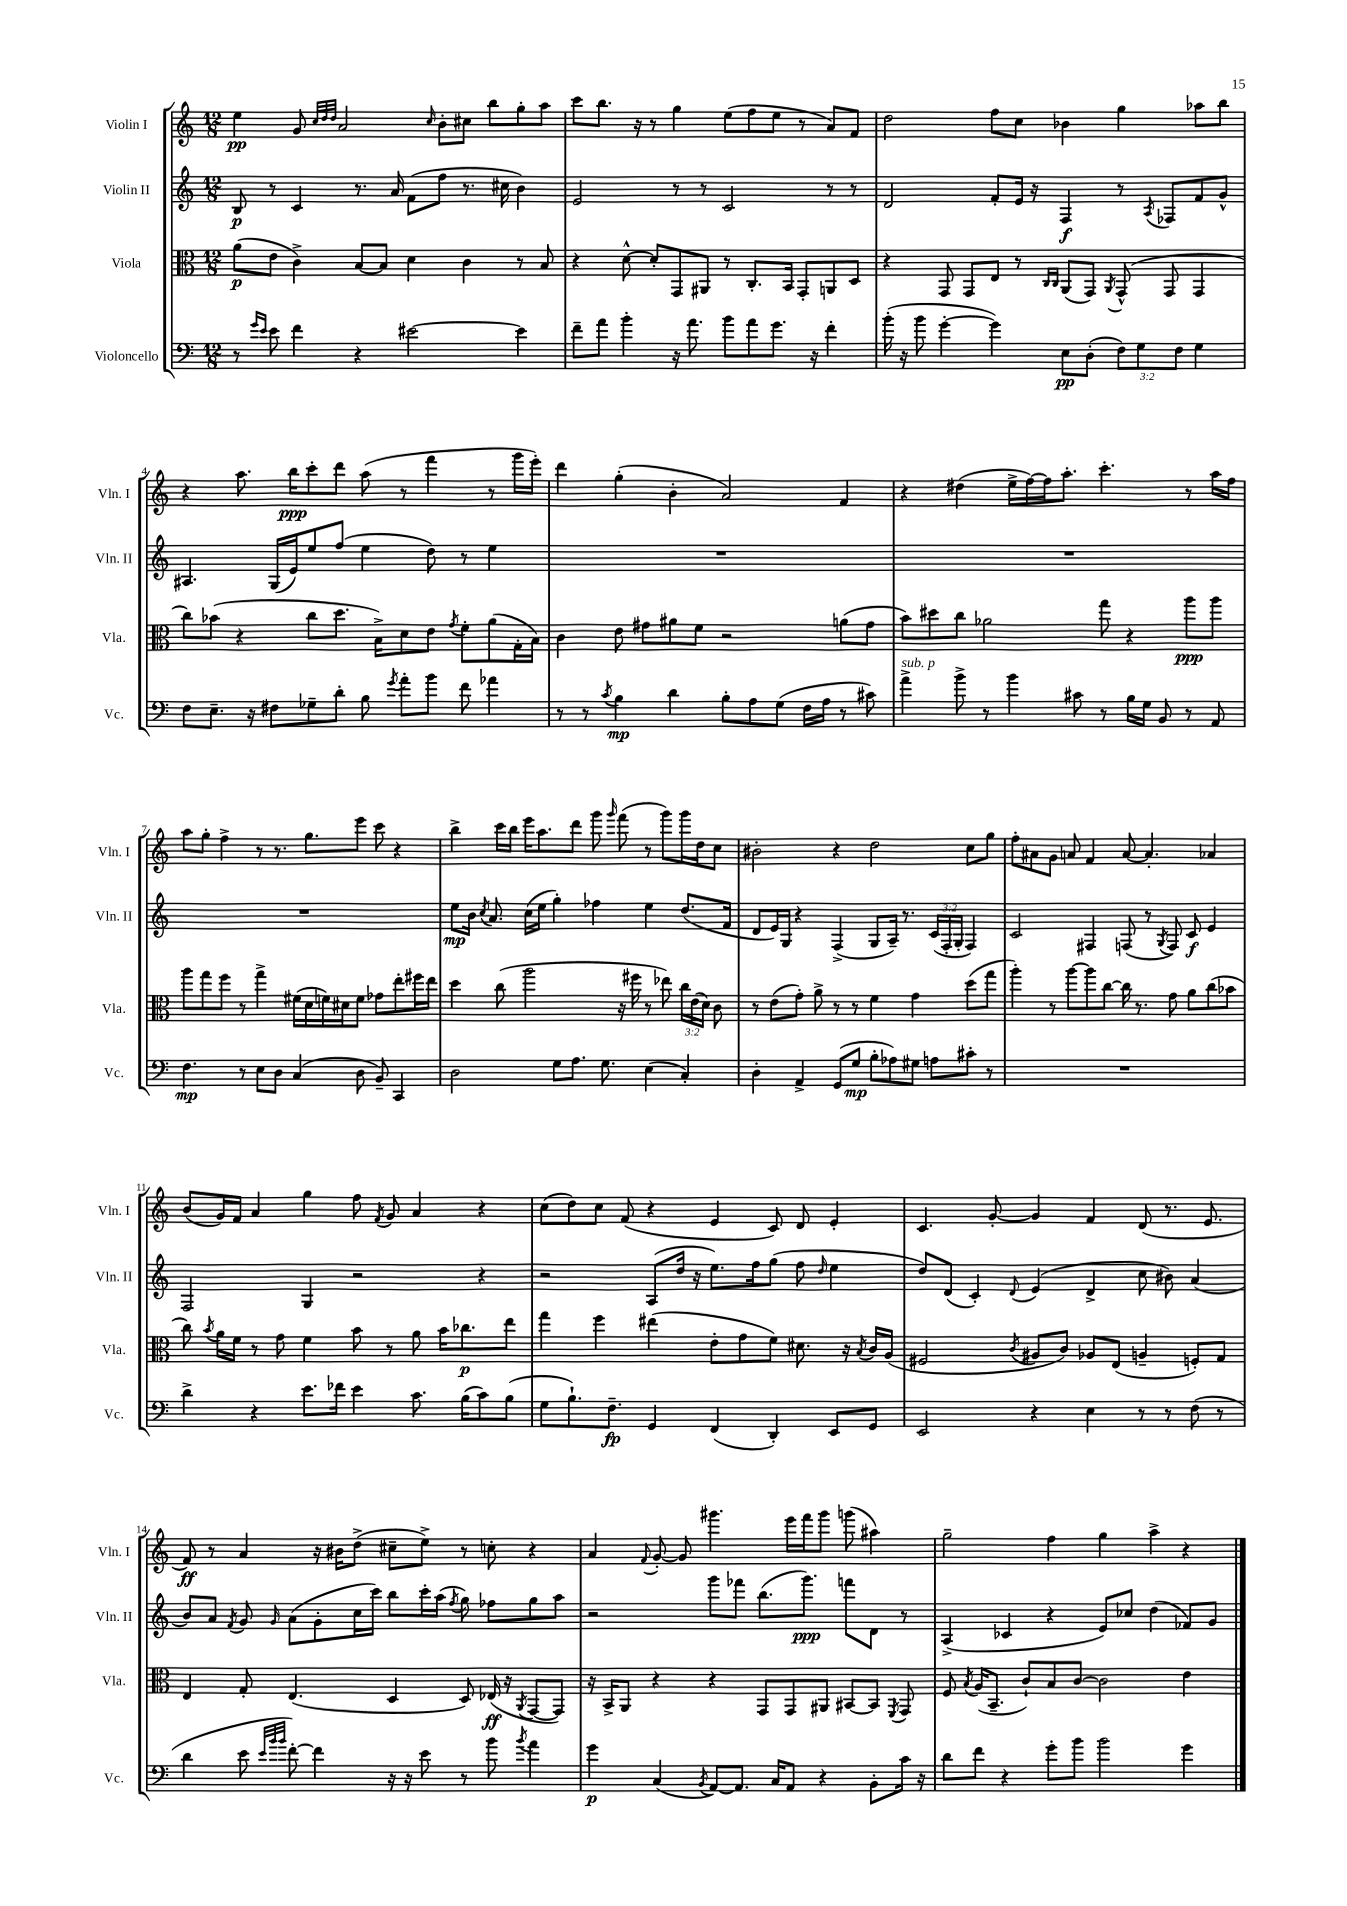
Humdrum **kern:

**kern	**kern	**kern	**kern
*staff4	*staff3	*staff2	*staff1
*clefF4	*clefC3	*clefG2	*clefG2
*k[]	*k[]	*k[]	*k[]
*M12/8	*M12/8	*M12/8	*M12/8
8r	(8a	8B	4ee
16qqg	.	.	.
16qqe	.	.	.
8e	8e	8r	.
4f	4c^)	4c	8g
.	.	.	32qqcc
.	.	.	32qqdd
.	.	.	32qqdd
.	.	.	2a
4r	[8B	8.r	.
.	8B]	.	.
.	.	16a	.
[2e#	4d	(8f	.
.	.	.	16qqcc
.	.	8ff	8b'
.	4c	8.r	8cc#
.	.	.	8bb
.	.	16cc#	.
4e#]	8r	4b)	8gg'
.	8B	.	8aa
=	=	=	=
8f~	4r	2e	8ccc
8a	.	.	8.bb
4b'	[8d^^	.	.
.	.	.	16r
.	8d']	.	8r
16r	8GG	8r	4gg
8.a	.	.	.
.	8AA#	8r	.
8b	8r	2c	(8ee
8a	8.C'	.	8ff
8.g	.	.	8ee
.	16BB	.	.
.	8GG'	.	8r
16r	.	.	.
4f'	8AA	8r	8a)
.	8D	8r	8f
=	=	=	=
(16b'	4r	2d	2dd
16r	.	.	.
8b	.	.	.
[4g'	8GG	.	.
.	8GG	.	.
4g])	8E	8f'	8ff
.	8r	16e	8cc
.	.	16r	.
.	16qqC	.	.
.	16qqC	.	.
8E	(8AA	4F	4b-
(8D'	8GG)	.	.
.	8qAA	.	.
12F)	(8GG^^	8r	4gg
12G	.	.	.
.	.	8qA	.
.	8GG	8F-	.
12F	.	.	.
4G	4GG	8f	8aa-
.	.	8g^^	8bb
=	=	=	=
8F	8cc)	4.A#	4r
8.E~	(8b-	.	.
.	4r	.	8.aa
16r	.	.	.
8F#	.	(16G	.
.	.	16e)	16bb
8G-~	8cc	8ee	8ccc'
8d'	8.dd	(8ff	8ddd
8B	.	4ee	(8aa
.	16B^)	.	.
8qg	.	.	.
8a'	8d	.	8r
8b	8e	8dd)	4fff
.	8qg	.	.
8f	8f'	8r	.
4a-	(8a	4ee	8r
.	16G'	.	16ggg
.	16B)	.	16eee')
=	=	=	=
8r	4c	1.r	4ddd
8r	.	.	.
8qc	.	.	.
4B	8e	.	(4gg'
.	8g#	.	.
4d	8a#	.	4b'
.	8f	.	.
8B'	2r	.	2a)
8A	.	.	.
(8G	.	.	.
16F	.	.	.
16A	.	.	.
8r	(8a	.	4f
8c#)	8g#	.	.
=	=	=	=
4a^	8b)	1.r	4r
.	8dd#	.	.
8b^	8cc	.	(4dd#
8r	2a-	.	.
4b	.	.	16ee^
.	.	.	[16ff)
.	.	.	16ff]
.	.	.	8.aa'
8c#	.	.	.
8r	8gg	.	4.ccc'
16B	4r	.	.
16G	.	.	.
8BB	.	.	.
8r	8aa	.	8r
8AA	8aa	.	16aa
.	.	.	16ff
=	=	=	=
4.F	8aa	1.r	8aa
.	8gg	.	8gg'
.	8ff	.	4ff^
8r	8r	.	.
8E	4gg^	.	8r
8D	.	.	8.r
(4C	(16f#	.	.
.	16d	.	8.gg
.	16f)	.	.
.	16d#	.	.
8D	8f	.	8eee
8BB~)	8g-	.	8ccc
4CC	8ee'	.	4r
.	16ff#	.	.
.	16ee	.	.
=	=	=	=
2D	4dd	8ee	4bb^
.	.	16b	.
.	.	8qcc	.
.	.	8.a	.
.	(8cc	.	16ccc
.	.	.	16bb
.	2aa	(16cc	16eee
.	.	16ee	8.aa
8G	.	4gg')	.
8.A	.	.	8ddd
.	.	4ff-	8ggg
8.G	.	.	.
.	.	.	16qqggg
.	16r	.	(8fff
.	16ff#	.	.
(4E	8r	4ee	8r
.	8ee-)	.	8ggg)
4C')	24cc	(8.dd	16ggg
.	(24e	.	.
.	.	.	16dd
.	24d)	.	.
.	8c	.	8cc
.	.	16f	.
=	=	=	=
4D'	8r	8d	2b#'
.	(8e	16e)	.
.	.	16G	.
4AA^	8g')	4r	.
.	8a^	.	.
(8GG	8r	(4F^	4r
8G	8r	.	.
8B'	4f	8G	2dd
8A-)	.	16A~)	.
.	.	8.r	.
8G#	4g	.	.
8A	.	(24c	.
.	.	24F'	.
.	.	24G'	.
8c#'	(8dd	4F)	8cc
8r	8gg	.	8gg
=	=	=	=
1.r	4aa')	2c	8ff'
.	.	.	8a#
.	8r	.	8g
.	[8aa	.	8a
.	8aa]	4F#	4f
.	[8cc	.	.
.	16cc]	(8F	[8a
.	8.r	.	.
.	.	8r	4.a']
.	.	8qG	.
.	8g	8F)	.
.	8a	8c	.
.	(8cc	4e	4a-
.	8b-	.	.
=	=	=	=
4d^	8cc)	2F	(8b
.	8qb	.	.
.	16a	.	16g)
.	16f	.	16f
4r	8r	.	4a
.	8g	.	.
8.e	4f	4G	4gg
16f-	.	.	.
4e	8b	2r	8ff
.	.	.	8qf
.	8r	.	8g
8.c	8a	.	4a
.	16b	.	.
(16B	8.cc-	.	.
8c)	.	4r	4r
(8B	8ee	.	.
=	=	=	=
8G	4gg	2r	(8cc
8.B`)	.	.	8dd)
.	4ff	.	8cc
8.F~	.	.	.
.	.	.	(8f
4GG	(4ee#	(8A	4r
.	.	16dd	.
.	.	16r	.
(4FF	8e'	8.ee)	4e
.	8g	.	.
.	.	16ff	.
4DD')	8f)	(8gg	8c)
.	8.d#	8ff	8d
.	.	16qqdd	.
8EE	.	4ee	4e'
.	16r	.	.
.	8qB	.	.
8GG	16c	.	.
.	(16A	.	.
=	=	=	=
2EE	2F#	8dd)	4.c
.	.	(8d	.
.	.	4c')	.
.	.	.	[8g'
.	8qc	8qqd	.
4r	8A#	(4e	4g]
.	8c)	.	.
4E	8A-	4d^	4f
.	(8E	.	.
8r	4A~	8cc	(8d
8r	.	8b#)	8.r
(8F	8F')	(4a	.
.	.	.	8.e
8r	8G	.	.
=	=	=	=
4d	4E	8b)	8f)
.	.	8a	8r
.	.	8qf	.
8e	8G'	8g	4a
32qqe	.	.	.
32qqb	.	.	.
32qqb	.	16qqg	.
[8f')	(4.E	(8a	.
4f]	.	8g'	16r
.	.	.	16b#
.	.	16cc	(8dd^
.	.	16ccc)	.
16r	4D	8bb	8cc#~
16r	.	.	.
8e	.	16ccc'	8ee^)
.	.	(16aa	.
.	.	8qff	.
8r	8D)	8gg)	8r
8b	(16E-	8ff-	8cc'
.	16r	.	.
8qb	8qAA	.	.
4a	[8GG	8gg	4r
.	8GG])	8aa	.
=	=	=	=
4g	16r	2r	4a
.	16BB^	.	.
.	8AA	.	.
.	.	.	8qqf
(4C	4r	.	[8g'
.	.	.	8g]
8qBB	.	.	.
[8AA)	4r	8ggg	4.ggg#
8.AA]	.	8fff-	.
.	8GG	(8.bb	.
16C	.	.	.
8AA	8GG	.	16eee
.	.	8.ggg)	16fff
4r	8AA#	.	8ggg#
.	[8BB#	8fff	(8ggg
8BB'	8BB#]	8d	4aa#)
.	8qFF	.	.
16c	8GG	8r	.
16r	.	.	.
=	=	=	=
8d	8F	(4A^	2gg~
.	8qB	.	.
8f	(16A	.	.
.	8.BB~	.	.
4r	.	4c-	.
.	8c`)	.	.
8g'	8B	4r	4ff
8b	[8c	.	.
2b	2c]	8e)	4gg
.	.	8cc-	.
.	.	(4dd	4aa^
4g	4e	8f-)	4r
.	.	8g	.
==	==	==	==
*-	*-	*-	*-
